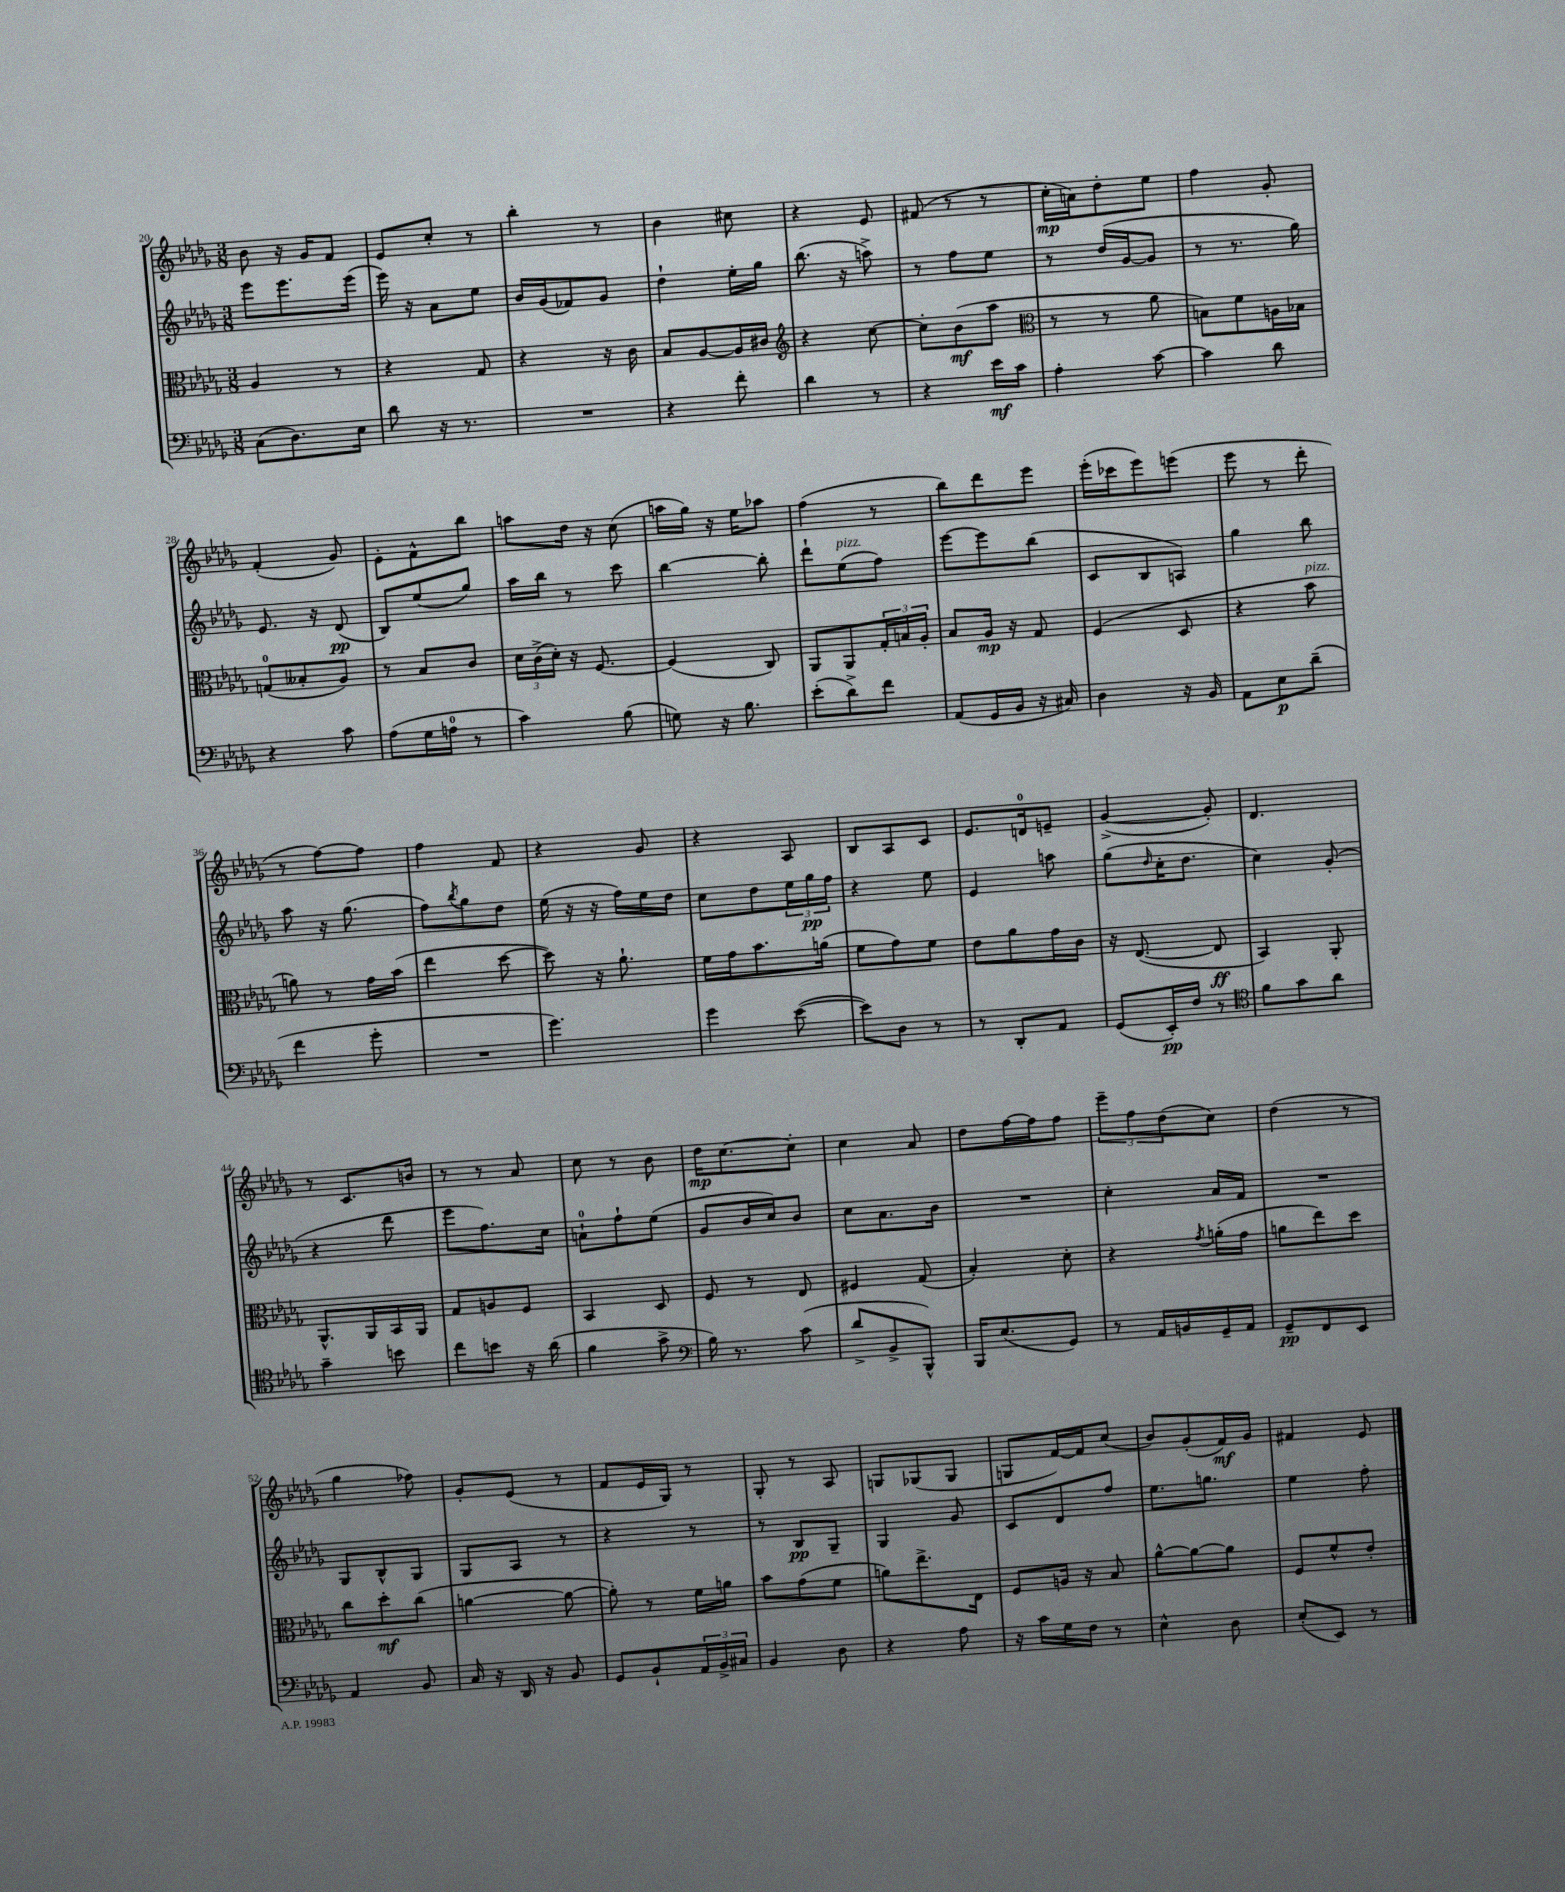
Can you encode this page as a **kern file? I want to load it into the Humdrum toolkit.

**kern	**dynam	**kern	**dynam	**kern	**dynam	**kern	**dynam
*part4	*part4	*part3	*part3	*part2	*part2	*part1	*part1
*staff4	*staff4	*staff3	*staff3	*staff2	*staff2	*staff1	*staff1
*clefF4	*	*clefC3	*	*clefG2	*	*clefG2	*
*k[b-e-a-d-g-]	*	*k[b-e-a-d-g-]	*	*k[b-e-a-d-g-]	*	*k[b-e-a-d-g-]	*
*M3/8	*	*M3/8	*	*M3/8	*	*M3/8	*
=20	=20	=20	=20	=20	=20	=20	=20
(8C\L	.	4A-/	.	8eee-\L	.	8b-\	.
8.D-\)	.	.	.	8.eee-\	.	16r	.
.	.	.	.	.	.	16g-/KL	.
.	.	8r	.	.	.	8f/J	.
16E-\Jk	.	.	.	(16eee-\Jk	.	.	.
=21	=21	=21	=21	=21	=21	=21	=21
8d-\	.	4r	.	16eee-\)	.	8e-/L	.
.	.	.	.	16r	.	.	.
16r	.	.	.	8a-\L	.	8cc'/J	.
8.r	.	.	.	.	.	.	.
.	.	8G-/	.	8ee-\J	.	8r	.
=22	=22	=22	=22	=22	=22	=22	=22
4.r	.	4r	.	16b-/LL	.	4bb-'\	.
.	.	.	.	(16g-/J	.	.	.
.	.	.	.	8f-X/)	.	.	.
.	.	16r	.	8g-/J	.	8r	.
.	.	16c\	.	.	.	.	.
=23	=23	=23	=23	=23	=23	=23	=23
4r	.	8B-/L	.	4dd-`\	.	4b-\	.
.	.	[8A-/	.	.	.	.	.
8f'\	.	16A-/L]	.	16ee-'\LL	.	8cc#X\	.
.	.	16c#X/JJ	.	16gg-\JJ	.	.	.
=24	=24	=24	=24	=24	=24	=24	=24
*	*	*clefG2	*	*	*	*	*
4d-\	.	4r	.	(8.bb-\	.	4r	.
.	.	.	.	16r	.	.	.
8r	.	[8cc\	.	8aan^\)	.	8e-/	.
=25	=25	=25	=25	=25	=25	=25	=25
4r	.	8cc'\L]	.	8r	.	(8f#X/	.
.	.	(8b-\	mf	8ff\L	.	8r	.
16e-\LL	mf	8aa-\J	.	8ee-\J	.	8r	.
16c\JJ	.	.	.	.	.	.	.
=26	=26	=26	=26	=26	=26	=26	=26
*	*	*clefC3	*	*	*	*	*
4A-'\	.	8r	.	8r	.	16cc'\LL	mp
.	.	.	.	.	.	16an\J)	.
.	.	8r	.	(16dd-/LL	.	8dd-'\	.
.	.	.	.	[16g-/J	.	.	.
[8c\	.	8a-\	.	8g-/J]	.	8ee-\J	.
=27	=27	=27	=27	=27	=27	=27	=27
4c\]	.	8Bn\L)	.	8r	.	4ff\	.
.	.	8f\	.	8.r	.	.	.
8d-\	.	16An\L	.	.	.	8g-'/	.
.	.	16B-X\JJ	.	16gg-\)	.	.	.
!!LO:LB:g=z
=28	=28	=28	=28	=28	=28	=28	=28
4r	.	(8Gn/L	.	8.e-/	.	(4f'/	.
.	.	8B--X'/	.	.	.	.	.
.	.	.	.	16r	.	.	.
8c\	.	8A-/J)	.	(8d-/	pp	8g-/)	.
=29	=29	=29	=29	=29	=29	=29	=29
(8A-\L	.	8r	.	8B-/L)	.	8e-'\L	.
16G-\L	.	8B-/L	.	(8ee-/	.	8f^^\	.
16An\JJ	.	.	.	.	.	.	.
8r	.	8c/J	.	8gg-/J)	.	8bb-\J	.
=30	=30	=30	=30	=30	=30	=30	=30
4c\)	.	24d-\LL	.	16aa-\LL	.	8aan\L	.
.	.	(24c^\	.	.	.	.	.
.	.	.	.	16bb-\JJ	.	.	.
.	.	24d-'\JJ)	.	.	.	.	.
.	.	16r	.	8r	.	16dd-\Jk	.
.	.	[8.F/	.	.	.	16r	.
(8B-\	.	.	.	8ccc\	.	(8cc\	.
=31	=31	=31	=31	=31	=31	=31	=31
8Gn\)	.	(4F/]	.	[4bb-\	.	16aan\LL	.
.	.	.	.	.	.	16gg-\JJ)	.
16r	.	.	.	.	.	16r	.
8.B-\	.	.	.	.	.	16ee-\KL	.
.	.	8C/)	.	8bb-'\]	.	8aa-X\J	.
=32	=32	=32	=32	=32	=32	=32	=32
(8e-'\L	.	8AA-/L	.	8ddd-`\L	.	(4ff\	.
!	!	!	!	!LO:TX:a:i:t=pizz.	!	!	!
8d-^\)	.	8AA-/	.	(8ee-\	.	.	.
8f\J	.	24G-'/L	.	8ff\J)	.	8r	.
.	.	24Bn/	.	.	.	.	.
.	.	24A-'/JJ	.	.	.	.	.
=33	=33	=33	=33	=33	=33	=33	=33
(8AA-/L	.	8B-/L	.	[8eee-\L	.	8bb-\L)	.
16GG-/L	.	16A-/Jk	mp	8eee-\]	.	8ddd-\	.
16BB-/JJ	.	16r	.	.	.	.	.
16r	.	8G-/	.	(8bb-\J	.	8eee-\J	.
16C#X/)	.	.	.	.	.	.	.
=34	=34	=34	=34	=34	=34	=34	=34
4D-\	.	(4F/	.	8c/L	.	(16eee-'\LL	.
.	.	.	.	.	.	16ccc-X\J	.
.	.	.	.	8B-/	.	8eee-\)	.
16r	.	8D-/	.	8An/J)	.	(8eeen\J	.
16BB-/	.	.	.	.	.	.	.
=35	=35	=35	=35	=35	=35	=35	=35
8AA-\L	.	4r	.	4gg-\	.	8eee-\	.
8E-\	p	.	.	.	.	8r	.
!	!	!LO:TX:a:i:t=pizz.	!	!	!	!	!
(8d-~\J	.	8b-\	.	8bb-\	.	8ddd-'\	.
!!LO:LB:g=z
=36	=36	=36	=36	=36	=36	=36	=36
4f\	.	8an\)	.	8aa-\	.	8r	.
.	.	8r	.	16r	.	[8ff\L)	.
.	.	.	.	(8.gg-\	.	.	.
8g-'\	.	16g-\LL	.	.	.	8ff\J]	.
.	.	(16b-\JJ	.	.	.	.	.
=37	=37	=37	=37	=37	=37	=37	=37
4.r	.	4ee-\	.	8ff\L)	.	4ff\	.
.	.	.	.	8qbb-/	.	.	.
.	.	.	.	8gg-\	.	.	.
.	.	[8dd-\	.	8dd-\J	.	8f/	.
=38	=38	=38	=38	=38	=38	=38	=38
4.g-\)	.	8dd-\])	.	(16ee-\	.	4r	.
.	.	.	.	16r	.	.	.
.	.	16r	.	16r	.	.	.
.	.	8.a-`\	.	16ff\LL)	.	.	.
.	.	.	.	16ee-\	.	8g-/	.
.	.	.	.	16dd-\JJ	.	.	.
=39	=39	=39	=39	=39	=39	=39	=39
4g-\	.	16f\LL	.	8cc\L	.	4r	.
.	.	16g-\J	.	.	.	.	.
.	.	8.b-\	.	8dd-\	.	.	.
([8e-\	.	.	.	24ee-\L	.	8A-/	.
.	.	.	.	24gg-\	pp	.	.
.	.	(16an\Jk	.	.	.	.	.
.	.	.	.	24ff\JJ	.	.	.
=40	=40	=40	=40	=40	=40	=40	=40
8e-\L])	.	8f\L	.	4r	.	8B-/L	.
8D-\J	.	8g-\)	.	.	.	8A-/	.
8r	.	8f\J	.	8ee-\	.	8c/J	.
=41	=41	=41	=41	=41	=41	=41	=41
8r	.	8e-\L	.	4e-/	.	8.e-/L	.
8DD-'/L	.	8a-\	.	.	.	.	.
.	.	.	.	.	.	16dn/k	.
8AA-/J	.	16g-\L	.	8aan\	.	8en~/J	.
.	.	16c\JJ	.	.	.	.	.
=42	=42	=42	=42	=42	=42	=42	=42
(8GG-/L	.	16r	.	(8gg-\L	.	([4g-^/	.
.	.	([8.E-/	.	.	.	.	.
.	.	.	.	16qqdd-/	.	.	.
16EE-'/L)	pp	.	.	16cc'\K	.	.	.
16F/JJ	.	.	.	8.dd-\J	.	.	.
8r	.	8E-/]	ff	.	.	8g-'/])	.
=43	=43	=43	=43	=43	=43	=43	=43
*clefC4	*	*	*	*	*	*	*
8f\L	.	4BB-/)	.	4cc\)	.	4.d-/	.
8g-\	.	.	.	.	.	.	.
8a-\J	.	8AA-'/	.	(8g-'/	.	.	.
!!LO:LB:g=z
=44	=44	=44	=44	=44	=44	=44	=44
4g-~\	.	8.AA-^^/L	.	4r	.	8r	.
.	.	.	.	.	.	8.c/L	.
.	.	16AA-/L	.	.	.	.	.
8bn\	.	16BB-/	.	8ddd-\	.	.	.
.	.	16AA-/JJ	.	.	.	16bn/Jk	.
=45	=45	=45	=45	=45	=45	=45	=45
8cc\L	.	8G-/L	.	8eee-\L	.	8r	.
8bn\J	.	8An/	.	8.ff\)	.	8r	.
16r	.	8F/J	.	.	.	8a-/	.
(16a-\	.	.	.	16cc\Jk	.	.	.
=46	=46	=46	=46	=46	=46	=46	=46
4f\	.	4BB-/	.	8an`\L	.	8cc\	.
.	.	.	.	8ff`\	.	8r	.
8g-^\	.	8D-/	.	(8ee-\J	.	8b-\	.
=47	=47	=47	=47	=47	=47	=47	=47
*clefF4	*	*	*	*	*	*	*
16B-\)	.	8F/	.	8g-/L	.	16dd-\KL	mp
8.r	.	.	.	.	.	[8.cc\	.
.	.	8r	.	16b-/L	.	.	.
.	.	.	.	16cc/J)	.	.	.
(8c\	.	8E-/	.	8b-/J	.	8cc'\J]	.
=48	=48	=48	=48	=48	=48	=48	=48
8d-^/L	.	4F#X/	.	8cc\L	.	4cc\	.
8BB-^/	.	.	.	8.a-\	.	.	.
8BBB-^^/J)	.	(8G-/	.	.	.	8a-/	.
.	.	.	.	16b-\Jk	.	.	.
=49	=49	=49	=49	=49	=49	=49	=49
16BBB-/KL	.	4B-'/)	.	4.r	.	8dd-\L	.
(8.E-/	.	.	.	.	.	.	.
.	.	.	.	.	.	[16ff\L	.
.	.	.	.	.	.	16ff\J]	.
8GG-/J)	.	8d-'\	.	.	.	8ff\J	.
=50	=50	=50	=50	=50	=50	=50	=50
8r	.	4r	.	4cc'\	.	12eee-~\L	.
.	.	.	.	.	.	12ff\	.
16AA-/LL	.	.	.	.	.	.	.
.	.	.	.	.	.	(12dd-\	.
16BBn/	.	.	.	.	.	.	.
.	.	8qg-/	.	.	.	.	.
16GG-~/	.	(16an'\LL	.	16a-/LL	.	8cc\J)	.
16AA-/JJ	.	16g-\JJ	.	16f/JJ	.	.	.
=51	=51	=51	=51	=51	=51	=51	=51
8GG-~/L	pp	8an\L	.	4.r	.	(4dd-\	.
8FF/	.	8ee-\)	.	.	.	.	.
8EE-/J	.	8dd-\J	.	.	.	8r	.
!!LO:LB:g=z
=52	=52	=52	=52	=52	=52	=52	=52
4AA-/	.	8cc\L	.	8G-/L	.	4gg-\	.
.	.	8dd-'\	mf	8B-^^/	.	.	.
8BB-/	.	(8cc\J	.	8G-/J	.	8ff-X\)	.
=53	=53	=53	=53	=53	=53	=53	=53
16C/	.	[4an\	.	8G-/L	.	8g-'/L	.
16r	.	.	.	.	.	.	.
16DD-/	.	.	.	8A-/J	.	(8e-/J	.
16r	.	.	.	.	.	.	.
8BB-/	.	8a\_	.	8r	.	8r	.
=54	=54	=54	=54	=54	=54	=54	=54
8GG-/L	.	8a'\])	.	4r	.	8f/L	.
8BB-`/	.	8r	.	.	.	16e-/L	.
.	.	.	.	.	.	16G-/JJ)	.
24AA-/L	.	16f\LL	.	8r	.	8r	.
24BB-^/	.	.	.	.	.	.	.
.	.	16an\JJ	.	.	.	.	.
24C#X/JJ	.	.	.	.	.	.	.
=55	=55	=55	=55	=55	=55	=55	=55
4BB-/	.	8b-\L	.	8r	.	8G-'/	.
.	.	(8g-\	.	8B-/L	pp	8r	.
8D-\	.	8f\J	.	8G-~/J	.	8A-/	.
=56	=56	=56	=56	=56	=56	=56	=56
4r	.	8an\L)	.	4G-/	.	8Gn/L	.
.	.	8.ee-^\	.	.	.	(8G-X/	.
8A-\	.	.	.	8g-/	.	8G-/J	.
.	.	16E-\Jk	.	.	.	.	.
=57	=57	=57	=57	=57	=57	=57	=57
16r	.	8F/L	.	8c/L	.	8Gn/L	.
16c\LL	.	.	.	.	.	.	.
16G-\	.	16An/Jk	.	8d-/	.	[16f/L)	.
16F\JJ	.	16r	.	.	.	16f/J]	.
8r	.	8B-/	.	8ff/J	.	(8cc/J	.
=58	=58	=58	=58	=58	=58	=58	=58
4E-^^\	.	[8a-^^\L	.	8.ee-\L	.	8b-/L)	.
.	.	8a-\_	.	.	.	(8g-'/	.
.	.	.	.	8.ggn\J	.	.	.
8D-\	.	8a-\J]	.	.	.	16f/L)	mf
.	.	.	.	.	.	16g-/JJ	.
=59	=59	=59	=59	=59	=59	=59	=59
(8E-'/L	.	8F/L	.	4ee-\	.	4f#X/	.
8EE-/J)	.	8f^^/	.	.	.	.	.
8r	.	8e-'/J	.	8ff'\	.	8e-/	.
==	==	==	==	==	==	==	==
*-	*-	*-	*-	*-	*-	*-	*-
